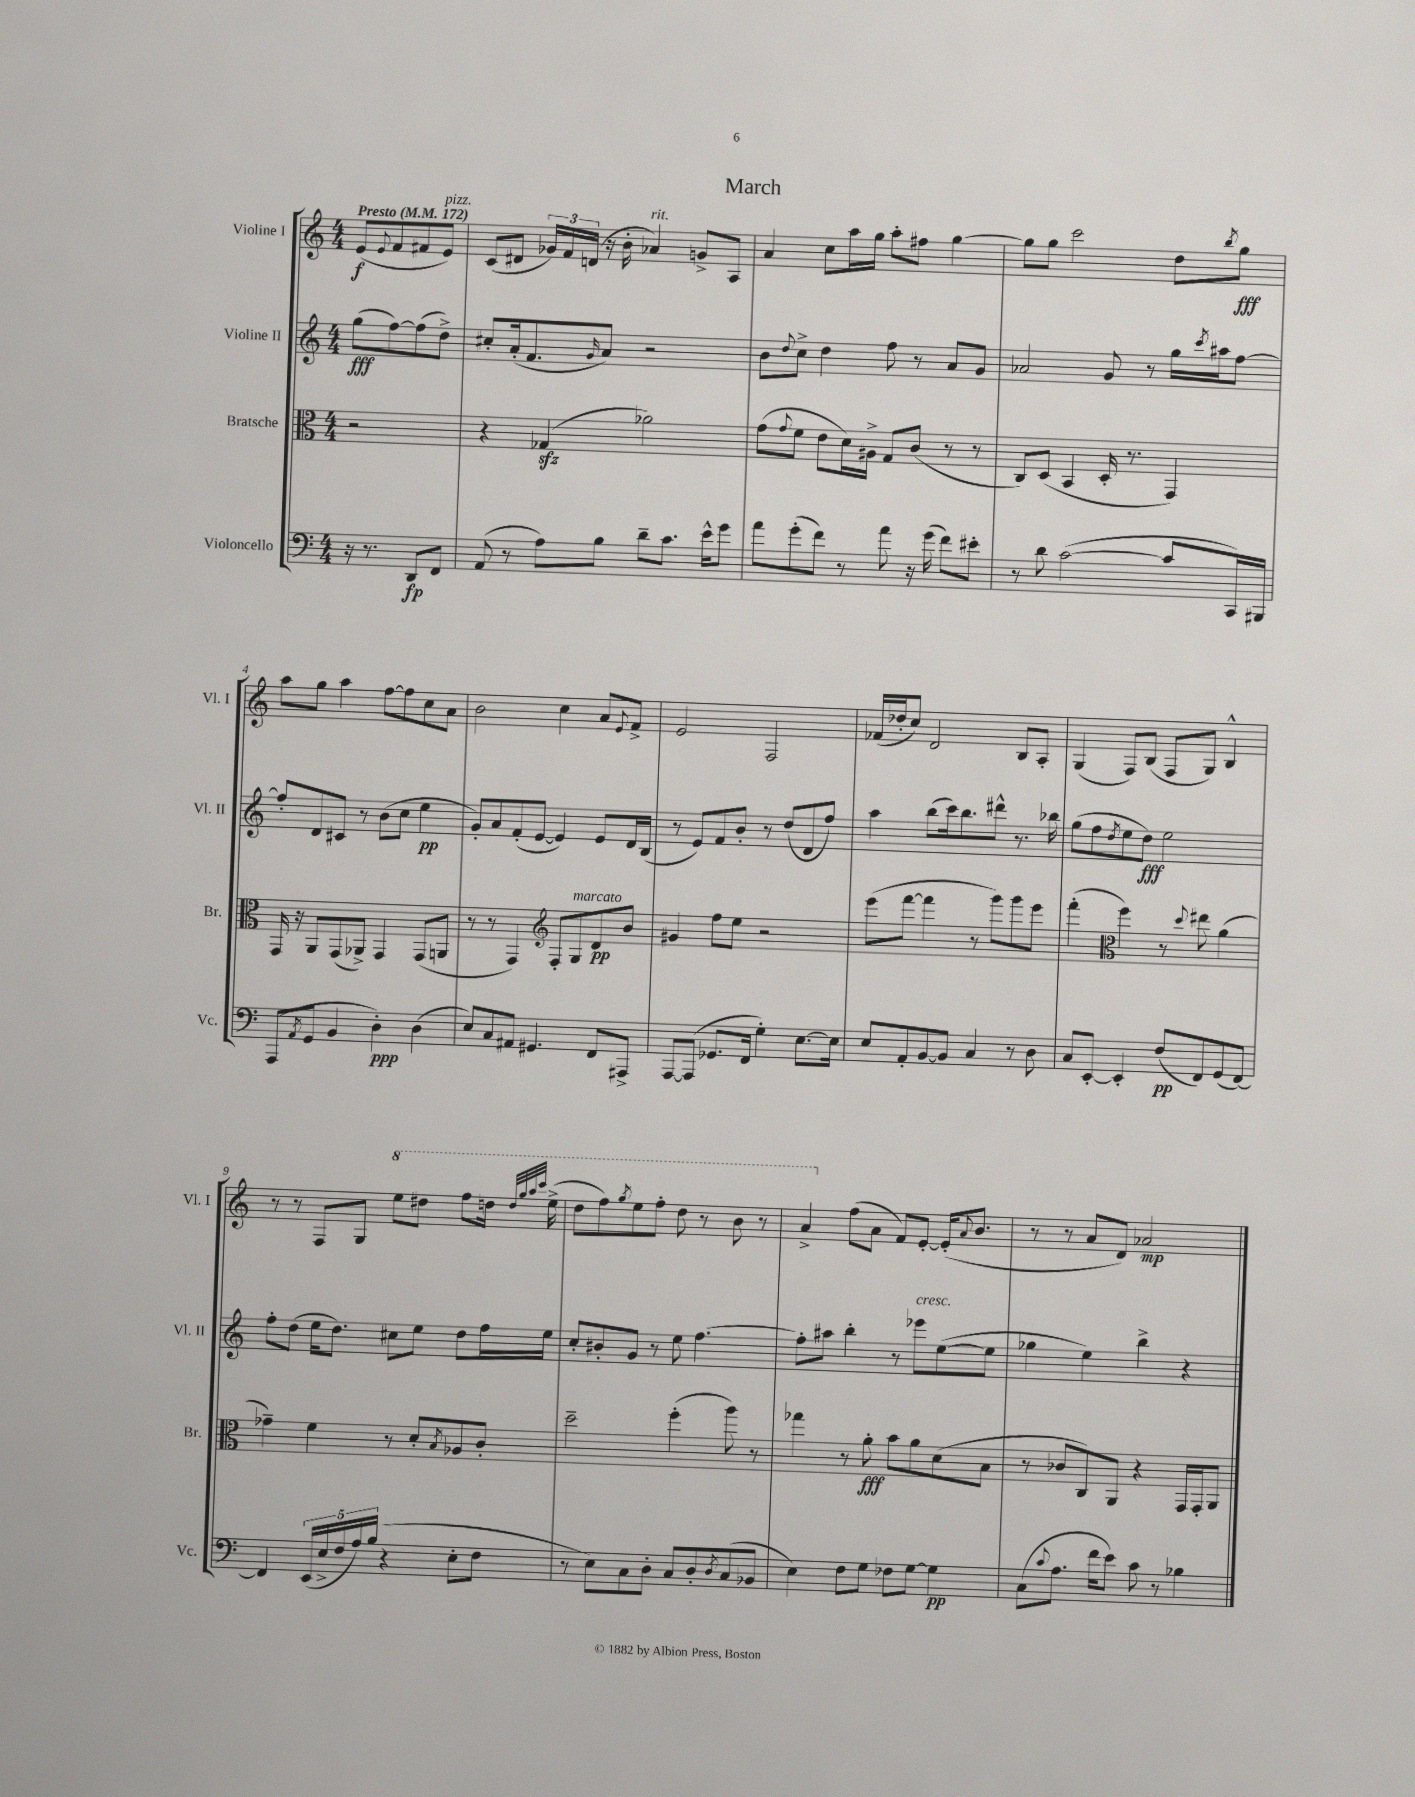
\header { title = "March" }
<<
\new StaffGroup <<
\new Staff = "s0" \with { instrumentName = "Violine I" shortInstrumentName = "Vl. I" } {
    \clef treble \key c \major \numericTimeSignature \time 4/4 \partial 2 \tempo "Presto" 4 = 172
    e'8\f( \appoggiatura { e'8 } f'8 fis'8 e'8^\markup { \italic "pizz." }) |
    c'8( dis'8 \tuplet 3/2 { ges'16) f'16 d'16( } r16 b'16-. aes'4^\markup { \italic "rit." }) g'8-> a8 |
    a'4 c''8 a''16 g''16 a''8-. fis''8 g''4~ |
    g''8 g''8 c'''2 d''8 \acciaccatura { b''8 } g''8\fff |
    a''8 g''8 a''4 f''8~ f''8 c''8 a'8 |
    b'2 c''4 a'8 \appoggiatura { e'8 } f'8-> |
    e'2 f2 |
    fes'16( des''16-. c''8) d'2 b8 a8-. |
    g4( f8) b8( f8 g8) b4-^ |
    r8 r8 f8 g8 \ottava #1 e'''8 dis'''8 f'''8 d'''16 \grace { d'''32 g'''32 a'''32 c''''32 } e'''16->( |
    d'''8 f'''8) \acciaccatura { g'''8 } e'''8 f'''8-. d'''8 r8 b''8 r8 |
    a''4-> \ottava #0 f''8( a'8 f'8) e'8~-. e'16-.( \appoggiatura { a'8 } b'8. |
    r8 r8 a'8 d'8) aes'2\mp \bar "|." |
}
\new Staff = "s1" \with { instrumentName = "Violine II" shortInstrumentName = "Vl. II" } {
    \clef treble \key c \major \numericTimeSignature \time 4/4 \partial 2
    g''8\fff( f''8~) f''8( d''8->) |
    cis''8-. a'16-.( f'8. \grace { g'16 } a'8) r2 |
    b'8 \appoggiatura { d''8 } c''8-> d''4 f''8 r8 a'8 g'8 |
    aes'2 g'8 r8 g''16 \acciaccatura { c'''8 } ais''16 f''8~ |
    f''8-. d'8 cis'8 r8 b'8( c''8 e''4\pp |
    g'8-.) a'8 f'8-.( e'8~ e'4) e'8 d'16 b16( |
    r8 e'8) f'8 b'8-. r8 d''8( d'8 f''8) |
    a''4 b''8( c'''16) b''8. dis'''8-^ r8. bes''16 |
    g''8( f''8 \acciaccatura { d''8 } e''8 d''8\fff) e''2 |
    f''8-. d''8( e''16 d''8.) cis''8 e''8 d''8 f''16 e''16 |
    c''8-. bis'8-. g'8 r8 e''8 f''4.~ |
    f''8-. ais''8 b''4-. r8 ees'''8^\markup { \italic "cresc." } e''8~( e''8 |
    ges''4 e''4) b''4-> r4 \bar "|." |
}
\new Staff = "s2" \with { instrumentName = "Bratsche" shortInstrumentName = "Br." } {
    \clef alto \key c \major \numericTimeSignature \time 4/4 \partial 2
    r2 |
    r4 ges4\sfz( aes'2) |
    g'8( \appoggiatura { g'8 } f'8 e'8 d'16) ais16-> g8 c'8( r8 r8 |
    c8) d8( b,4 d16-. r8. g,4) |
    g,16 r16 a,8 g,8( aes,8->) g,4 g,8( a,8 |
    r8 r8 g,4) \clef treble f8-. g8^\markup { \italic "marcato" } d'8\pp b'8 |
    gis'4 f''8 e''8 r2 |
    e'''8( f'''8~ f'''4 r8 g'''8) g'''8 e'''8 |
    f'''4-.( \clef alto f''4) r8 \appoggiatura { d''8 } eis''8 a'4( |
    ges'4--) f'4 r8 d'8-. \acciaccatura { b8 } aes8 c'8-. |
    d''2-- f''4-.( a''8) r8 |
    ges''4 r8 a'8-.\fff b'8 a'8 d'8( b8 |
    r8 ces'8 c8) a,8 r4 g,16 g,16-. a,8 \bar "|." |
}
\new Staff = "s3" \with { instrumentName = "Violoncello" shortInstrumentName = "Vc." } {
    \clef bass \key c \major \numericTimeSignature \time 4/4 \partial 2
    r16 r8. d,8\fp f,8 |
    a,8( r8 a8) b8 d'8-- c'8. e'16-^ g'8 |
    a'8 g'8-.( f'8) r8 a'8 r16 g'16( f'8) eis'8-. |
    r8 d'8 c'2~( c'8 c,16) bis,,16 |
    a,,8( \acciaccatura { a,8 } g,8 b,4 d4-.\ppp) d4( |
    e8) c8 ais,8 gis,4. f,8 ais,,8-> |
    a,,8~ a,,8( ges,8. f,16 g4-.) e8.~ e16 |
    e8 a,8-. b,8~ b,8 c4 r8 d8 |
    c8 e,8~-. e,4-. f8\pp( f,8) g,8( f,8~) |
    f,4 \tuplet 5/4 { e,16( e16-> f16 a16) b16( } r4 e8-. f8 |
    r8 e8) c8 d8-. c8 d8-. \acciaccatura { d8 } c8( bes,8 |
    e4) f8 g8 fes8 g8~ g4\pp |
    c8( \appoggiatura { c'8 } a8. f'16 e'8) c'8 r8 bes4 \bar "|." |
}
>>
>>
